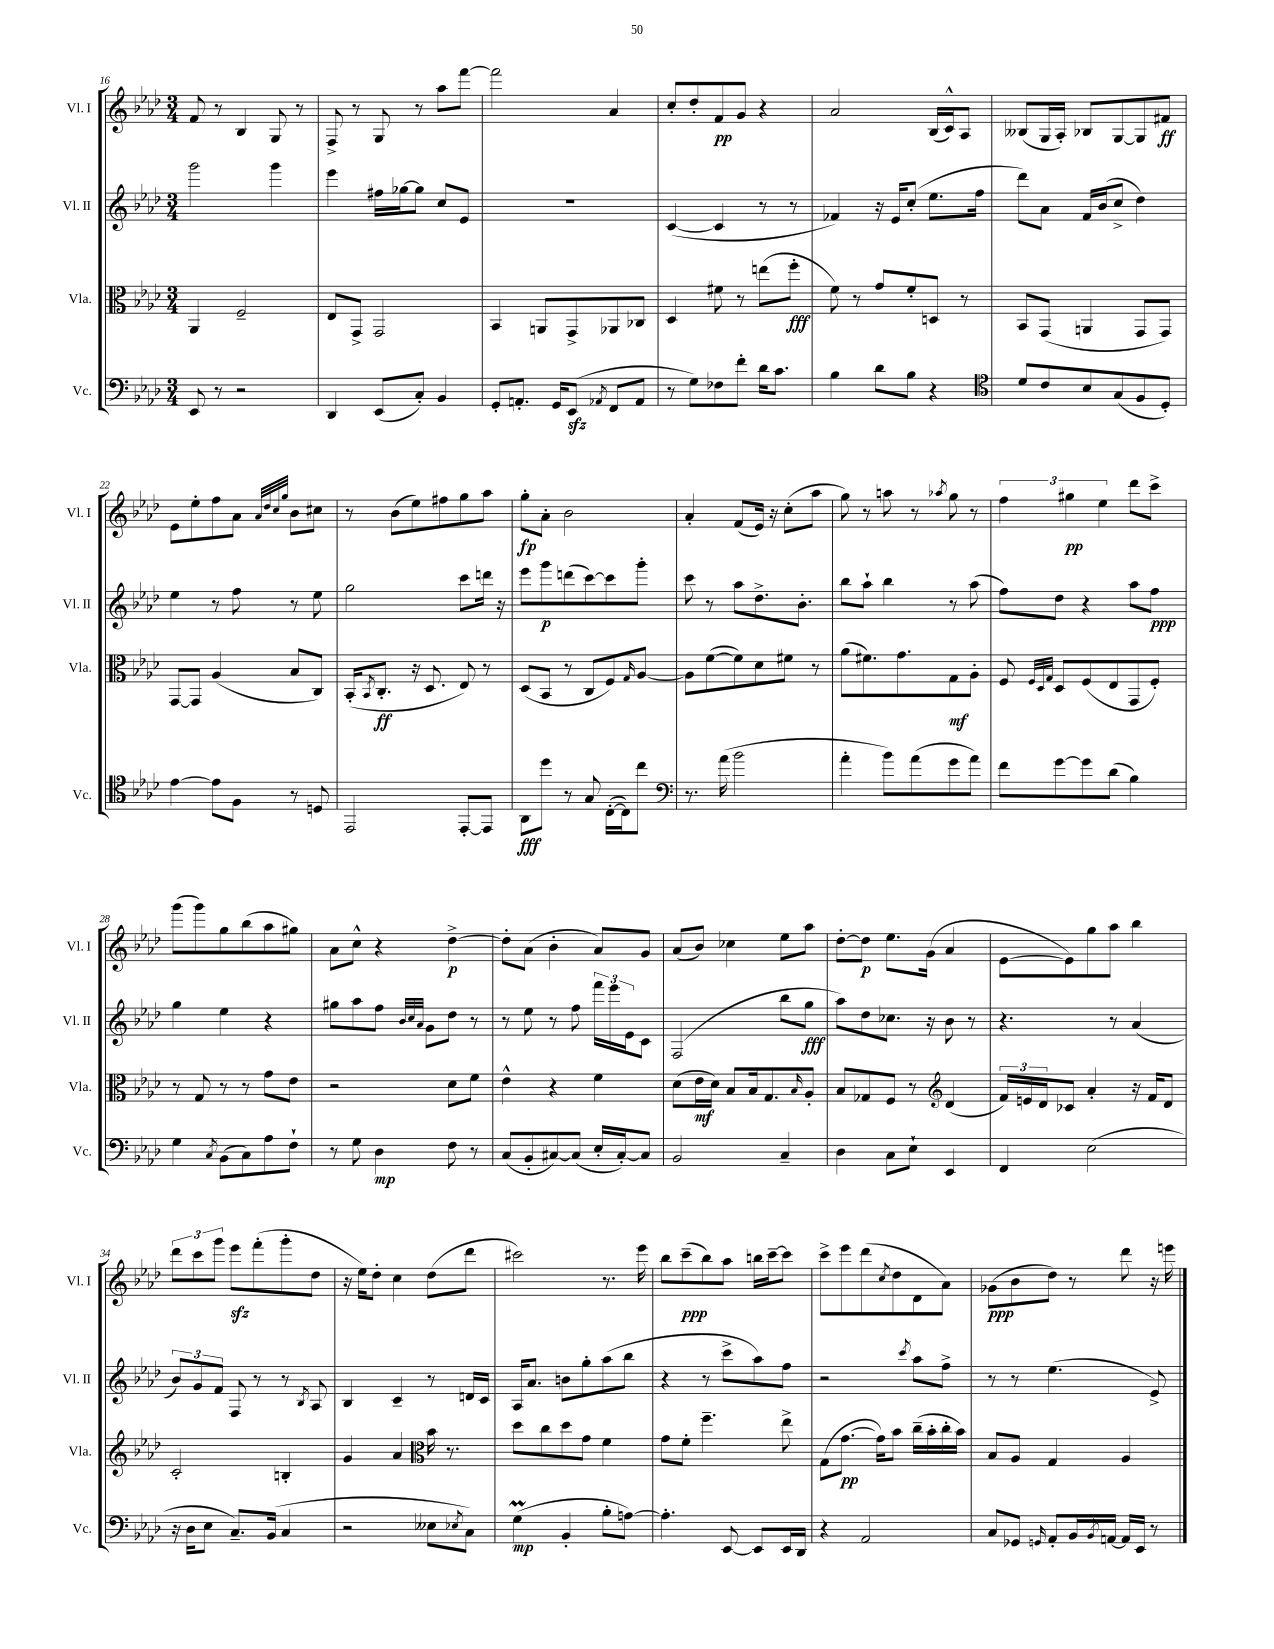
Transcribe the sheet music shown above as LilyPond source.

<<
\new StaffGroup <<
\new Staff = "s0" \with { instrumentName = "Vl. I" shortInstrumentName = "Vl. I" } {
    \clef treble \key aes \major \numericTimeSignature \time 3/4
    f'8 r8 bes4 g8 r8 |
    f8-> r8 g8 r8 aes''8 f'''8~ |
    f'''2 aes'4 |
    c''8-. des''8-. f'8\pp g'8 r4 |
    aes'2 bes16( c'16-^) aes8 |
    beses8( g16 aes16-.) bes8 g8~ g8 fis'8\ff |
    ees'8 ees''8-. f''8 aes'8 \grace { aes'32 des''32 c''32 g''32 } bes'8 cis''8 |
    r8 bes'8( ees''8) fis''8 g''8 aes''8 |
    g''8-.\fp aes'8-. bes'2 |
    aes'4-. f'8( ees'16) r16 c''8-.( aes''8 |
    g''8) r8 a''8 r8 \acciaccatura { aes''8 } g''8 r8 |
    \tuplet 3/2 { f''4 gis''4\pp ees''4 } des'''8 c'''8-> |
    g'''8( g'''8) g''8 bes''8( aes''8 gis''8) |
    aes'8 c''8-^ r4 des''4~->\p |
    des''8-. aes'8( bes'4-. aes'8) g'8 |
    aes'8( bes'8) ces''4 ees''8 aes''8 |
    des''8~-. des''8\p ees''8. g'16( aes'4 |
    ees'8~ ees'8) g''8 aes''8 bes''4 |
    \tuplet 3/2 { des'''8 c'''8 g'''8 } ees'''8\sfz f'''8-.( g'''8-. des''8 |
    r16 ees''16) des''8-. c''4 des''8( des'''8 |
    cis'''2) r8. ees'''16 |
    bes''8 c'''8--\ppp( bes''8) aes''8 b''16 c'''16~-- c'''8 |
    c'''8-> ees'''8 des'''8( \acciaccatura { c''8 } des''8 des'8 aes'8) |
    ges'8\ppp( bes'8 des''8) r8 des'''8 r16 e'''16 \bar "|." |
}
\new Staff = "s1" \with { instrumentName = "Vl. II" shortInstrumentName = "Vl. II" } {
    \clef treble \key aes \major \numericTimeSignature \time 3/4
    g'''2 g'''4 |
    ees'''4 fis''16 ges''16~ ges''8 c''8 ees'8 |
    R2. |
    c'4~( c'4 r8 r8 |
    fes'4) r16 ees'16 c''8-.( ees''8. f''16 |
    des'''8) aes'8 f'16 bes'16( c''8-> des''4) |
    ees''4 r8 f''8 r8 ees''8 |
    g''2 c'''8 d'''16 r16 |
    ees'''8 g'''8\p d'''8( c'''8~) c'''8 g'''8-. |
    c'''8 r8 aes''8 des''8.-> bes'8.-. |
    bes''8 aes''8-! bes''4 r8 aes''8( |
    f''8) des''8 r4 aes''8 f''8\ppp |
    g''4 ees''4 r4 |
    gis''8 aes''8 f''8 \grace { bes'32 c''32 aes'32 } g'8 des''8 r8 |
    r8 ees''8 r8 f''8 \tuplet 3/2 { f'''16 ees'''16 ees'16 } c'8 |
    f2( bes''8 g''8\fff |
    aes''8) des''8 ces''8. r16 bes'8 r8 |
    r4. r8 aes'4( |
    \tuplet 3/2 { bes'8) g'8 f'8 } f8 r8 r8 \acciaccatura { bes8 } aes8 |
    bes4 c'4-- r8 d'16 c'16 |
    aes16 aes'8. b'8 g''8-. aes''8( bes''8 |
    r4 r8 c'''8-> aes''8) f''8 |
    r2 \acciaccatura { c'''8 } aes''8 f''8-> |
    r8 r8 ees''4.( ees'8->) \bar "|." |
}
\new Staff = "s2" \with { instrumentName = "Vla." shortInstrumentName = "Vla." } {
    \clef alto \key aes \major \numericTimeSignature \time 3/4
    aes,4 f2-- |
    ees8 g,8-> g,2 |
    bes,4 a,8 g,8-> aes,8 ces8 |
    des4 fis'8 r8 e''8( f''8-.\fff |
    f'8) r8 g'8 f'8-. d8 r8 |
    bes,8 g,8( a,4 g,8 g,8) |
    g,8~ g,8 aes4( bes8 c8) |
    bes,16-.( \acciaccatura { bes,8 } c8.-.\ff r16 des8. ees8) r8 |
    des8( bes,8 r8 c8 f8) \grace { g16 } aes8~ |
    aes8 f'8~( f'8) des'8 fis'8 r8 |
    aes'8( fis'8.) g'8. g8\mf aes8-. |
    f8 \grace { f32 des32 g32 } des8 f8( ees8 g,8 f8-.) |
    r8 g8 r8 r8 g'8 ees'8 |
    r2 des'8 f'8 |
    ees'4-^ r4 f'4 |
    des'8( ees'16\mf des'16) bes8 bes16 g8. \grace { bes16 } aes8-. |
    bes8 ges8 f8 r8 \clef treble des'4( |
    \tuplet 3/2 { f'16) e'16 des'16 } ces'8 aes'4-. r16 f'16 des'8 |
    c'2-. b4-. |
    g'4 aes'4 \clef alto bes'16 r8. |
    des''8 c''8 des''8 g'8 f'4 |
    g'8 f'8-. f''4.-- ees''8-> |
    g8( g'8.~\pp g'16) bes'8 c''16--( bes'16-. c''16-. bes'16) |
    bes8 aes8 g4 aes4 \bar "|." |
}
\new Staff = "s3" \with { instrumentName = "Vc." shortInstrumentName = "Vc." } {
    \clef bass \key aes \major \numericTimeSignature \time 3/4
    ees,8 r8 r2 |
    des,4 ees,8( c8-.) bes,4 |
    g,8-. a,8.-. g,16 ees,8\sfz( \acciaccatura { aes,8 } f,8 aes,8 |
    r8 g8) fes8 f'8-. des'16 c'8. |
    bes4 des'8 bes8 r4 |
    \clef tenor des'8 c'8 bes8 g8( f8 des8-.) |
    ees'4~ ees'8 f8 r8 d8 |
    ees,2 ees,8~-. ees,8 |
    aes,8\fff des''8 r8 g8 c16~-.( c16) c''8 |
    \clef bass r8. aes'16( bes'2 |
    aes'4-. bes'8) aes'8( g'8 aes'8) |
    f'8 g'8~ g'8 des'8( bes4) |
    g4 \acciaccatura { c8 } bes,8( c8) aes8 f8-! |
    r8 g8 des4\mp f8 r8 |
    c8( bes,8-. cis8~) cis8( ees16-. cis16~-.) cis8 |
    bes,2 c4-- |
    des4 c8 ees8-! ees,4 |
    f,4 ees2( |
    r16 des16 ees8 c8.--) bes,16( c4 |
    r2 eeses8 \acciaccatura { ees8 } c8) |
    g4\prall\mp( bes,4-. bes8-. a8~) |
    a4.-. ees,8~ ees,8 ees,16 des,16 |
    r4 aes,2 |
    c8 ges,8 \grace { g,16 } aes,8-. bes,16 \acciaccatura { bes,8 } a,16~ a,16 ees,16 r8 \bar "|." |
}
>>
>>
\layout { \context { \Score currentBarNumber = #16 } }
